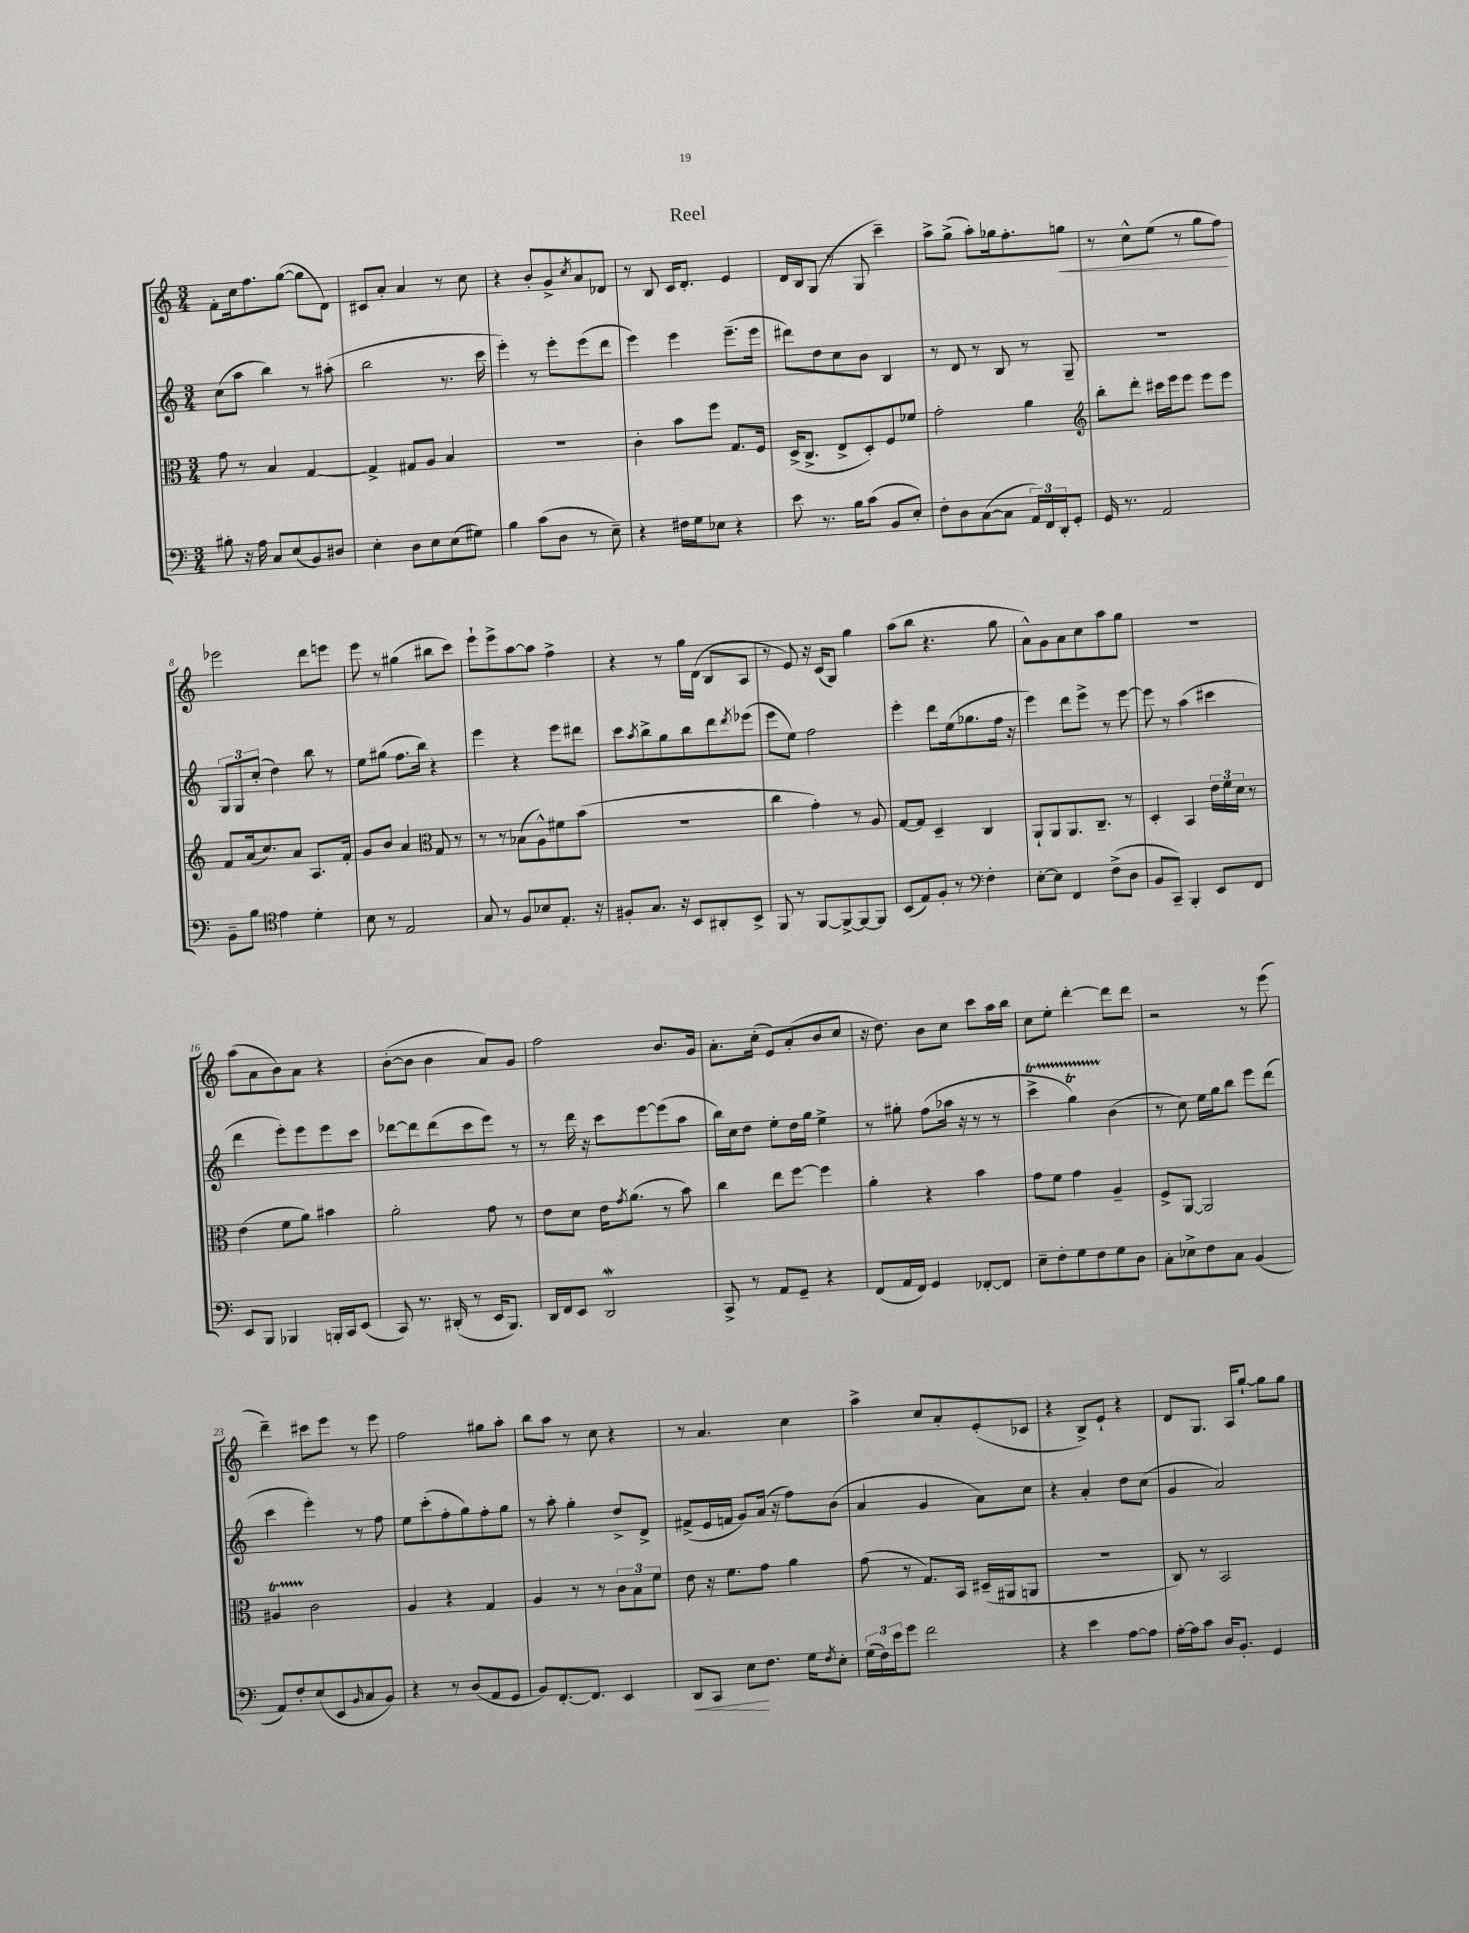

**kern	**kern	**kern	**kern
*staff4	*staff3	*staff2	*staff1
*clefF4	*clefC3	*clefG2	*clefG2
*k[]	*k[]	*k[]	*k[]
*M3/4	*M3/4	*M3/4	*M3/4
8B#'	8g	(8cc	8f'
16r	8r	8aa	16cc
16A	.	.	8.ff
8C	4B	4bb)	.
(8E	.	.	([8gg
8BB)	[4G	8r	8gg]
8D#	.	(8aa#'	8d)
=	=	=	=
4E'	4G^]	2bb	8c#
.	.	.	8a'
8D	8G#	.	4a
8E	8A	.	.
(8E	4B	8.r	8r
8G#)	.	.	8cc
.	.	16ccc	.
=	=	=	=
4B	2.r	4eee')	4r
(8c	.	8r	8b'
8D	.	8eee'	8g^
.	.	.	8qcc
8r	.	(8eee	8a
8E~)	.	8ddd	8d-
=	=	=	=
4r	4c'	4eee)	8r
.	.	.	8B
16F#	8b	4eee	16c
16G	.	.	8.d'
8E-	8ff	.	.
4r	8.G	(8.eee~	4e
.	16F	16eee	.
=	=	=	=
8e	(16D^	8ddd#)	16d
.	8.C^	.	16B
8.r	.	8dd	(8G
.	8E^	8cc	8r
16B	.	.	.
(8c	8D')	8b	8G
8BB	8F	4B	4ccc~)
8E')	8f-	.	.
=	=	=	=
8F'	2g'	8r	8aa^
8D	.	8d	(8gg^
([8C	.	8r	8aa')
8C]	.	8B	16gg-
.	.	.	8.ff'
24AA)	4a	8r	.
24FF	.	.	.
24DD'	.	.	.
8GG'	.	8G~	8gg
=	=	=	=
*	*clefG2	*	*
16GG	8bb'	2.r	8r
8.r	.	.	.
.	8ddd'	.	8cc^^
2AA	16ccc#	.	(8ee
.	16eee	.	.
.	8eee	.	8r
.	8eee	.	8gg
.	8eee	.	8ff)
=	=	=	=
8BB~	8f	12G	2eee-
.	.	12G	.
8B	(16a	.	.
.	.	(12cc'	.
.	8.cc)	.	.
*clefC4	*	*	*
4e	.	4dd)	.
.	8a	.	.
4d'	8.A	8bb	8ddd
.	.	8r	8eee
.	16f'	.	.
=	=	=	=
8B	8g	8ee	8eee
8r	8b	(8gg#	8r
2E	4a	8.ff	(4gg#
.	.	16bb)	.
*	*clefC3	*	*
.	8G	4r	8bb#
.	8r	.	8ccc)
=	=	=	=
8G	8r	4eee	8eee`
8r	8r	.	8eee^
8F	(8B-	4r	[8aa
8B-	8A^^)	.	8aa]
8.E'	8f#	8eee	4ff^
.	(8b	8ddd#	.
16r	.	.	.
=	=	=	=
8F#'	2.r	8ccc	4r
.	.	8qaa	.
8.G	.	8bb^	.
.	.	8gg	8r
16r	.	.	.
8BB	.	8bb	16gg
.	.	.	(16d
8AA#'	.	8ddd	8B
.	.	8qddd	.
8BB^	.	(8eee-	8A
=	=	=	=
8FF	4cc	8eee	8r
8r	.	8ee)	8e)
[8FF	4g')	2ff	16r
.	.	.	(16c
8FF^_	.	.	8G)
8FF_	8r	.	4gg
8FF]	8A	.	.
=	=	=	=
(8BB	[8G	4eee'	(8aa
8E)	8G]	.	8bb
8F'	4D~	8ddd	4.r
8r	.	(16ee	.
.	.	8.gg-	.
*clefF4	*	*	*
4F'	4C	.	.
.	.	16ff	8gg
.	.	16r	.
=	=	=	=
[8E'	8AA`	4eee)	8a^^)
8E]	8AA	.	8g
4FF	8.AA	8ddd	8a
.	.	8eee^	8cc
.	8.C~	.	.
(8F^	.	8r	8aa
8D	8r	[8eee	8gg
=	=	=	=
8BB	4D'	8eee]	2.r
8CC~)	.	8r	.
4BBB'	4BB	(4aa	.
8EE	24e	4ccc#	.
.	24f	.	.
.	24d	.	.
8FF	8r	.	.
=	=	=	=
8EE	(4e	4ddd	(8aa
8BBB	.	.	8a
4BBB-	8f	8eee')	8b)
.	8a)	8eee	8a
16BBB'	4b#	8eee	4r
16CC	.	.	.
(8EE	.	8ccc	.
=	=	=	=
8CC)	2a'	[8ddd-	([8b'
8.r	.	8ddd-]	8b]
.	.	(8ddd-	4b
(16DD#'	.	.	.
8r	.	8ccc	.
16EE	8g	8eee)	8a)
8.BBB)	.	.	.
.	8r	8r	8g
=	=	=	=
16DD	8e	8r	2ff
16FF	.	.	.
8EE	8d	16ddd	.
.	.	16r	.
2DD	16e	8ccc	.
.	8qg	.	.
.	(8.a	.	.
.	.	[8eee	.
.	8r	(8eee]	8.b
.	8b)	8aa	.
.	.	.	16g
=	=	=	=
8CC^	4cc	16bb)	8.a'
.	.	16cc	.
8r	.	8dd	.
.	.	.	(16cc'
8AA	8ee	8ee'	8e)
8GG~	[8ff	16dd	(8a'
.	.	16gg	.
4r	4ff]	4ee^	8b
.	.	.	8cc
=	=	=	=
(8FF	4a'	8r	16r
.	.	.	8.dd)
16AA	.	8gg#'	.
16FF)	.	.	.
4GG	4r	(8ff	8b
.	.	16aa-	8cc
.	.	16r	.
[8FF-'	4b	8r	8ccc
8FF-]	.	8r	16aa
.	.	.	16bb
=	=	=	=
8E~	8g	4ccc^	8cc
8F'	8f	.	8ee'
8G	4g	4gg)	[4ddd'
8F	.	.	.
8G	4A~	(4b	8ddd]
8D	.	.	8ddd
=	=	=	=
8C'	8F^	8r	2r
8E-^	[8AA	8cc)	.
8F	2AA]	16ee	.
.	.	16gg	.
8C	.	8bb	.
(4BB	.	8eee	8r
.	.	(8ddd	(8eee
=	=	=	=
8AA)	4A#	4ccc	4ddd~)
8F'	.	.	.
(8E	2c	4eee')	8ccc#
8EE	.	.	8eee
16qqBB	.	.	.
8C	.	8r	8r
8BB)	.	8ff	8eee
=	=	=	=
4r	4A	8ee	2ff
.	.	(8ccc'	.
8r	4r	8ff'	.
(8D	.	8gg)	.
8AA	4G	8ff'	8gg#
8GG	.	8gg	8aa'
=	=	=	=
8BB)	4A	8r	8bb
[8.FF'	.	8aa'	8aa
.	8r	4gg'	8r
8.FF]	.	.	.
.	8r	.	8cc
4EE	12c	8dd^	4r
.	12B	.	.
.	.	8d^	.
.	12f	.	.
=	=	=	=
8DD	8e	(8f#^	8r
8CC	16r	16e	4.a
.	8.f	16f	.
8E	.	8g)	.
8.F	8g	(16a	.
.	.	16r	.
.	4a	8ff)	4cc
16G	.	.	.
8qF	.	.	.
8E'	.	(8b	.
=	=	=	=
(24G	(8g	4a	4aa^
24F)	.	.	.
24e	.	.	.
8g	8r	.	.
2f	8.G)	4g	8cc
.	.	.	8a'
.	16BB	.	.
.	(16D#~	8a)	(8e'
.	16AA#	.	.
.	8AA	8cc	8c-
=	=	=	=
4r	2.r	4r	4r
4e	.	4a'	8B^)
.	.	.	8e`
[8A	.	8dd	4r
8A]	.	(8cc	.
=	=	=	=
[16A'	8C)	4g	8d
16A]	.	.	.
8c	8r	.	8.G
16D	2BB	2a)	.
8.BB'	.	.	16A
.	.	.	[8gg`
4GG	.	.	8gg]
.	.	.	8gg
==	==	==	==
*-	*-	*-	*-
